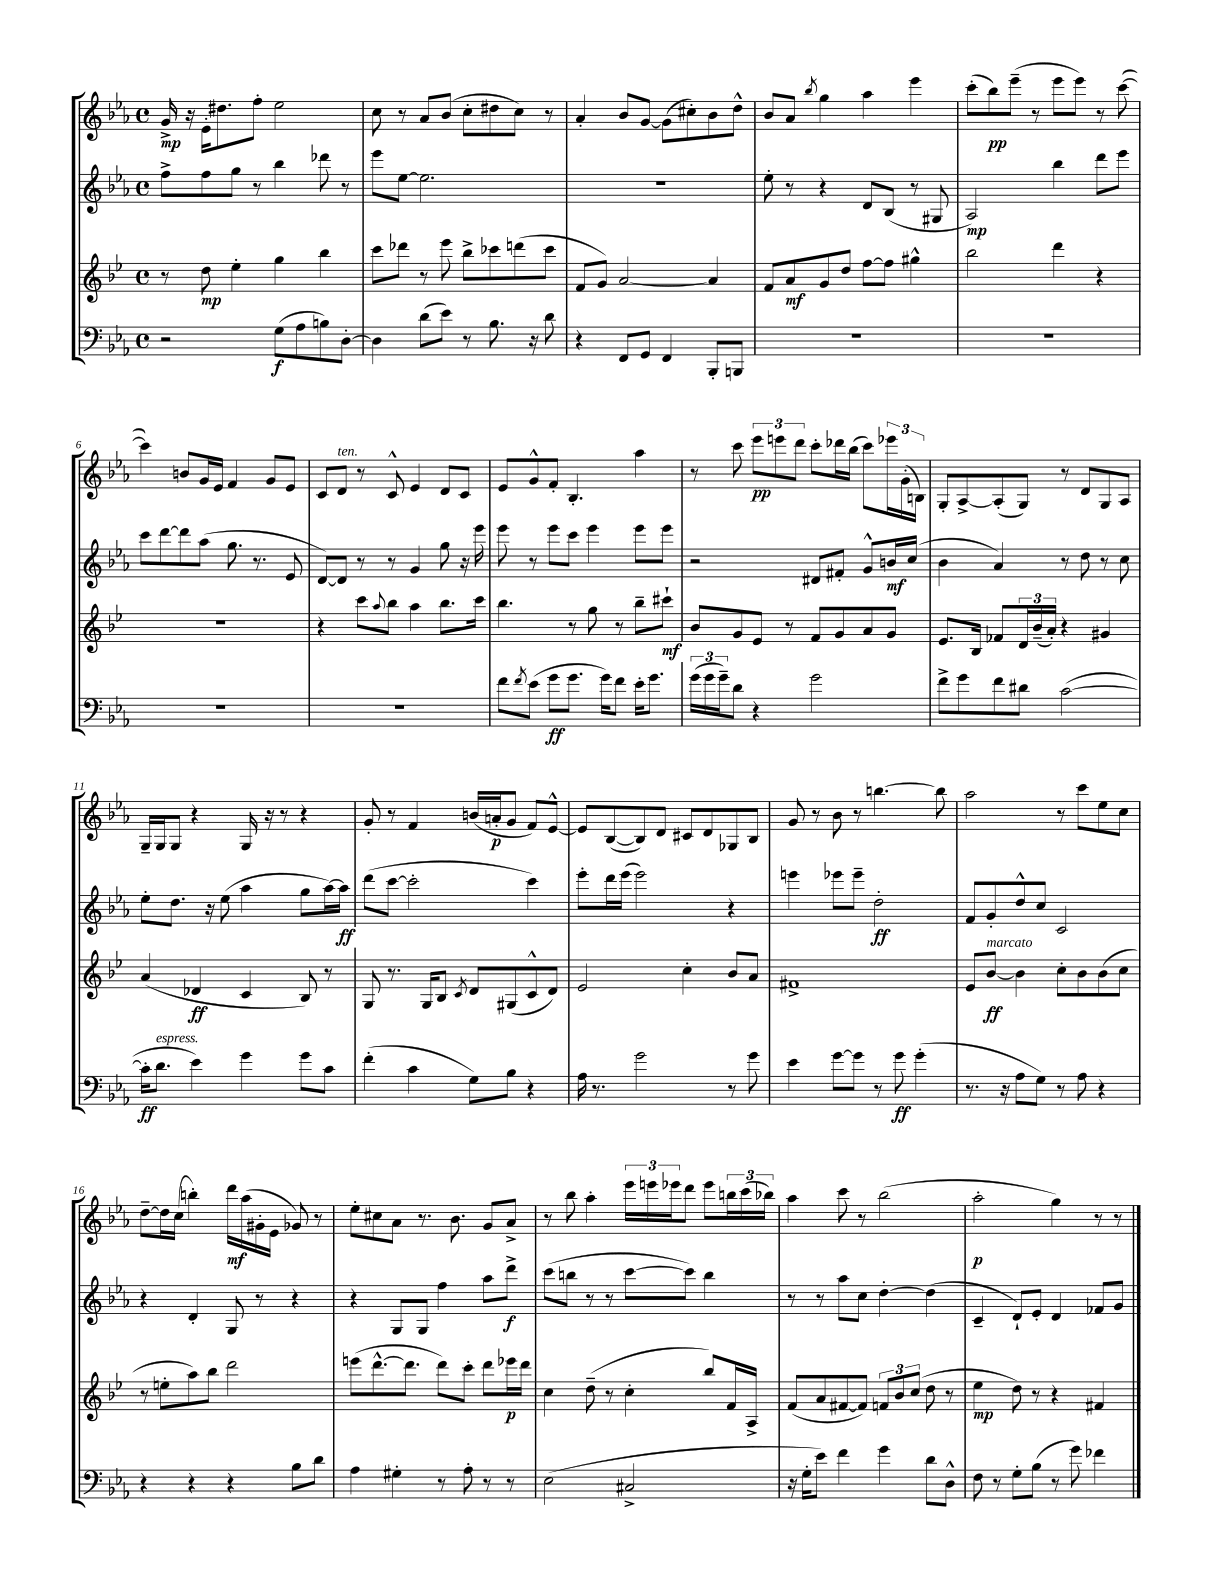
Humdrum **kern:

**kern	**kern	**kern	**kern
*staff4	*staff3	*staff2	*staff1
*clefF4	*clefG2	*clefG2	*clefG2
*k[b-e-a-]	*k[b-e-]	*k[b-e-a-]	*k[b-e-a-]
*M4/4	*M4/4	*M4/4	*M4/4
*met(c)	*met(c)	*met(c)	*met(c)
2r	8r	8ff^	16g^
.	.	.	16r
.	8dd	8ff	16e-'
.	.	.	8.dd#
.	4ee-'	8gg	.
.	.	8r	8ff'
(8G	4gg	4bb-	2ee-
8A-	.	.	.
8B)	4bb-	8ddd-	.
[8D'	.	8r	.
=	=	=	=
4D]	8ccc	8eee-	8cc
.	8ddd-	[8ee-	8r
(8d	8r	2.ee-]	8a-
8e-)	8eee-	.	(8b-
8r	8bb-^	.	8cc'
8.B-	8ccc-	.	8dd#
.	(8ddd	.	8cc)
16r	.	.	.
8d	8ccc-	.	8r
=	=	=	=
4r	8f	1r	4a-'
.	8g)	.	.
8FF	[2a	.	8b-
8GG	.	.	[8g
4FF	.	.	(8g]
.	.	.	8cc#')
8BBB-'	4a]	.	8b-
8BBB	.	.	8dd^^
=	=	=	=
1r	8f	8ee-'	8b-
.	8a	8r	8a-
.	.	.	8qbb-
.	8g	4r	4gg
.	8dd	.	.
.	[8ff	8d	4aa-
.	8ff]	(8B-	.
.	4gg#^^	8r	4eee-
.	.	8G#	.
=	=	=	=
1r	2bb-	2A-)	(8ccc'
.	.	.	8bb-)
.	.	.	(8eee-~
.	.	.	8r
.	4ddd	4bb-	8eee-
.	.	.	8eee-)
.	4r	8ddd	8r
.	.	8eee-	([8ccc
=	=	=	=
1r	1r	8ccc	4ccc])
.	.	[8ddd	.
.	.	8ddd]	8b
.	.	(8aa-	16g
.	.	.	16e-
.	.	8.gg	4f
.	.	8.r	.
.	.	.	8g
.	.	8e-	8e-
=	=	=	=
1r	4r	[8d)	8c
.	.	8d]	8d
.	8ccc	8r	8r
.	8qqaa	.	.
.	8bb-	8r	8c^^
.	4aa	4g	4e-
.	8.bb-	8gg	8d
.	.	16r	8c
.	16ccc	16eee-	.
=	=	=	=
8f	4.bb-	8eee-	8e-
8qf	.	.	.
(8e-	.	8r	8g^^
8g	.	8eee-	8f'
8.g	8r	8ccc	4.B-'
.	8gg	4eee-	.
16g)	.	.	.
8f	8r	.	.
16e-'	8bb-~	8eee-	4aa-
8.g	.	.	.
.	8ccc#`	8eee-	.
=	=	=	=
(24g	8b-	2r	8r
24g	.	.	.
24g~)	.	.	.
8d	8g	.	8ccc
4r	8e-	.	12eee-
.	.	.	12eee
.	8r	.	.
.	.	.	12ddd
2g	8f	8d#	8ccc'
.	8g	8f#'	16ddd-
.	.	.	(16bb-
.	8a	8g^^	8ccc)
.	8g	16b	24eee-
.	.	.	(24g'
.	.	(16cc	.
.	.	.	24B)
=	=	=	=
8f^	8.e-	4b-	8G'
8g	.	.	[8A-^
.	16B-	.	.
8f	8f-	4a-)	(8A-']
8d#	24d	.	8G)
.	(24b-~	.	.
.	24a')	.	.
([2c	4r	8r	8r
.	.	8dd	8d
.	4g#	8r	8G
.	.	8cc	8A-
=	=	=	=
16c']	(4a	8ee-'	16G~
8.d	.	.	16G
.	.	8.dd	8G
4e-)	4d-	.	4r
.	.	16r	.
.	.	(8ee-	.
4g	4c	4aa-	16G
.	.	.	16r
.	.	.	8r
8g	8B-)	8gg	4r
8c	8r	[16aa-)	.
.	.	16aa-]	.
=	=	=	=
(4f'	8G	(8ddd	8g'
.	8.r	[8ccc	8r
4c	.	2ccc']	4f
.	16G	.	.
.	8B-	.	.
.	8qc	.	.
8G)	8d	.	(16b
.	.	.	16a'
8B-	(8G#	.	8g
4r	8c^^	4ccc)	8f)
.	8d)	.	[8e-^^
=	=	=	=
16A-	2e-	8eee-'	8e-]
8.r	.	.	.
.	.	16ddd	([8B-
.	.	(16eee-	.
2g	.	2eee-)	8B-])
.	.	.	8d
.	4cc'	.	8c#
.	.	.	8d
8r	8b-	4r	8G-
8g	8a	.	8B-
=	=	=	=
4e-	1f#^	4eee	8g
.	.	.	8r
[8g	.	8eee-	8b-
8g]	.	8eee-~	8r
8r	.	2dd'	[4.bb
8g	.	.	.
(4g'	.	.	.
.	.	.	8bb]
=	=	=	=
8.r	8e-	8f	2aa-
.	[8b-	8g'	.
16r	.	.	.
8A-	4b-]	8dd^^	.
8G)	.	8cc	.
8r	8cc'	2c	8r
8A-	8b-	.	8ccc
4r	(8b-	.	8ee-
.	8cc	.	8cc
=	=	=	=
4r	8r	4r	[8dd~
.	8ee'	.	16dd]
.	.	.	(16cc
4r	8aa)	4d'	4bb')
.	8bb-	.	.
4r	2ddd	8G	16ddd
.	.	.	(16aa-
.	.	8r	16g#'
.	.	.	16e-
8B-	.	4r	8g-)
8d	.	.	8r
=	=	=	=
4A-	(8eee	4r	8ee-'
.	[8.ddd^^	.	8cc#
4G#'	.	8G	8a-
.	8.ddd]	.	.
.	.	8G	8.r
8r	8ddd)	4ff	.
.	.	.	8.b-
8A-'	8ccc'	.	.
8r	8ddd	8aa-	8g
8r	16eee-	8ddd^	8a-^
.	16ddd	.	.
=	=	=	=
(2E-	4cc	(8ccc	8r
.	.	8bb	8bb-
.	(8dd~	8r	4aa-'
.	8r	8r	.
2C#^	4cc'	[8ccc	24eee-
.	.	.	24eee
.	.	.	24eee-
.	.	8ccc])	8ddd
.	8bb-)	4bb	8eee-
.	16f	.	24bb
.	.	.	(24ccc
.	16A^	.	.
.	.	.	24bb-)
=	=	=	=
16r	(8f	8r	4aa-
16G'	.	.	.
8e-)	8a	8r	.
4f	[8f#	8aa-	8ccc
.	8f#])	8cc	8r
4g	12f	[4dd'	(2bb-
.	12b-	.	.
.	(12cc	.	.
8d	8dd	(4dd]	.
8D^^	8r	.	.
=	=	=	=
8F	4ee-	4c~	2aa-'
8r	.	.	.
8G'	8dd)	8d`)	.
(8B-	8r	8e-'	.
8r	4r	4d	4gg)
8g)	.	.	.
4f-	4f#	8f-	8r
.	.	8g	8r
==	==	==	==
*-	*-	*-	*-
